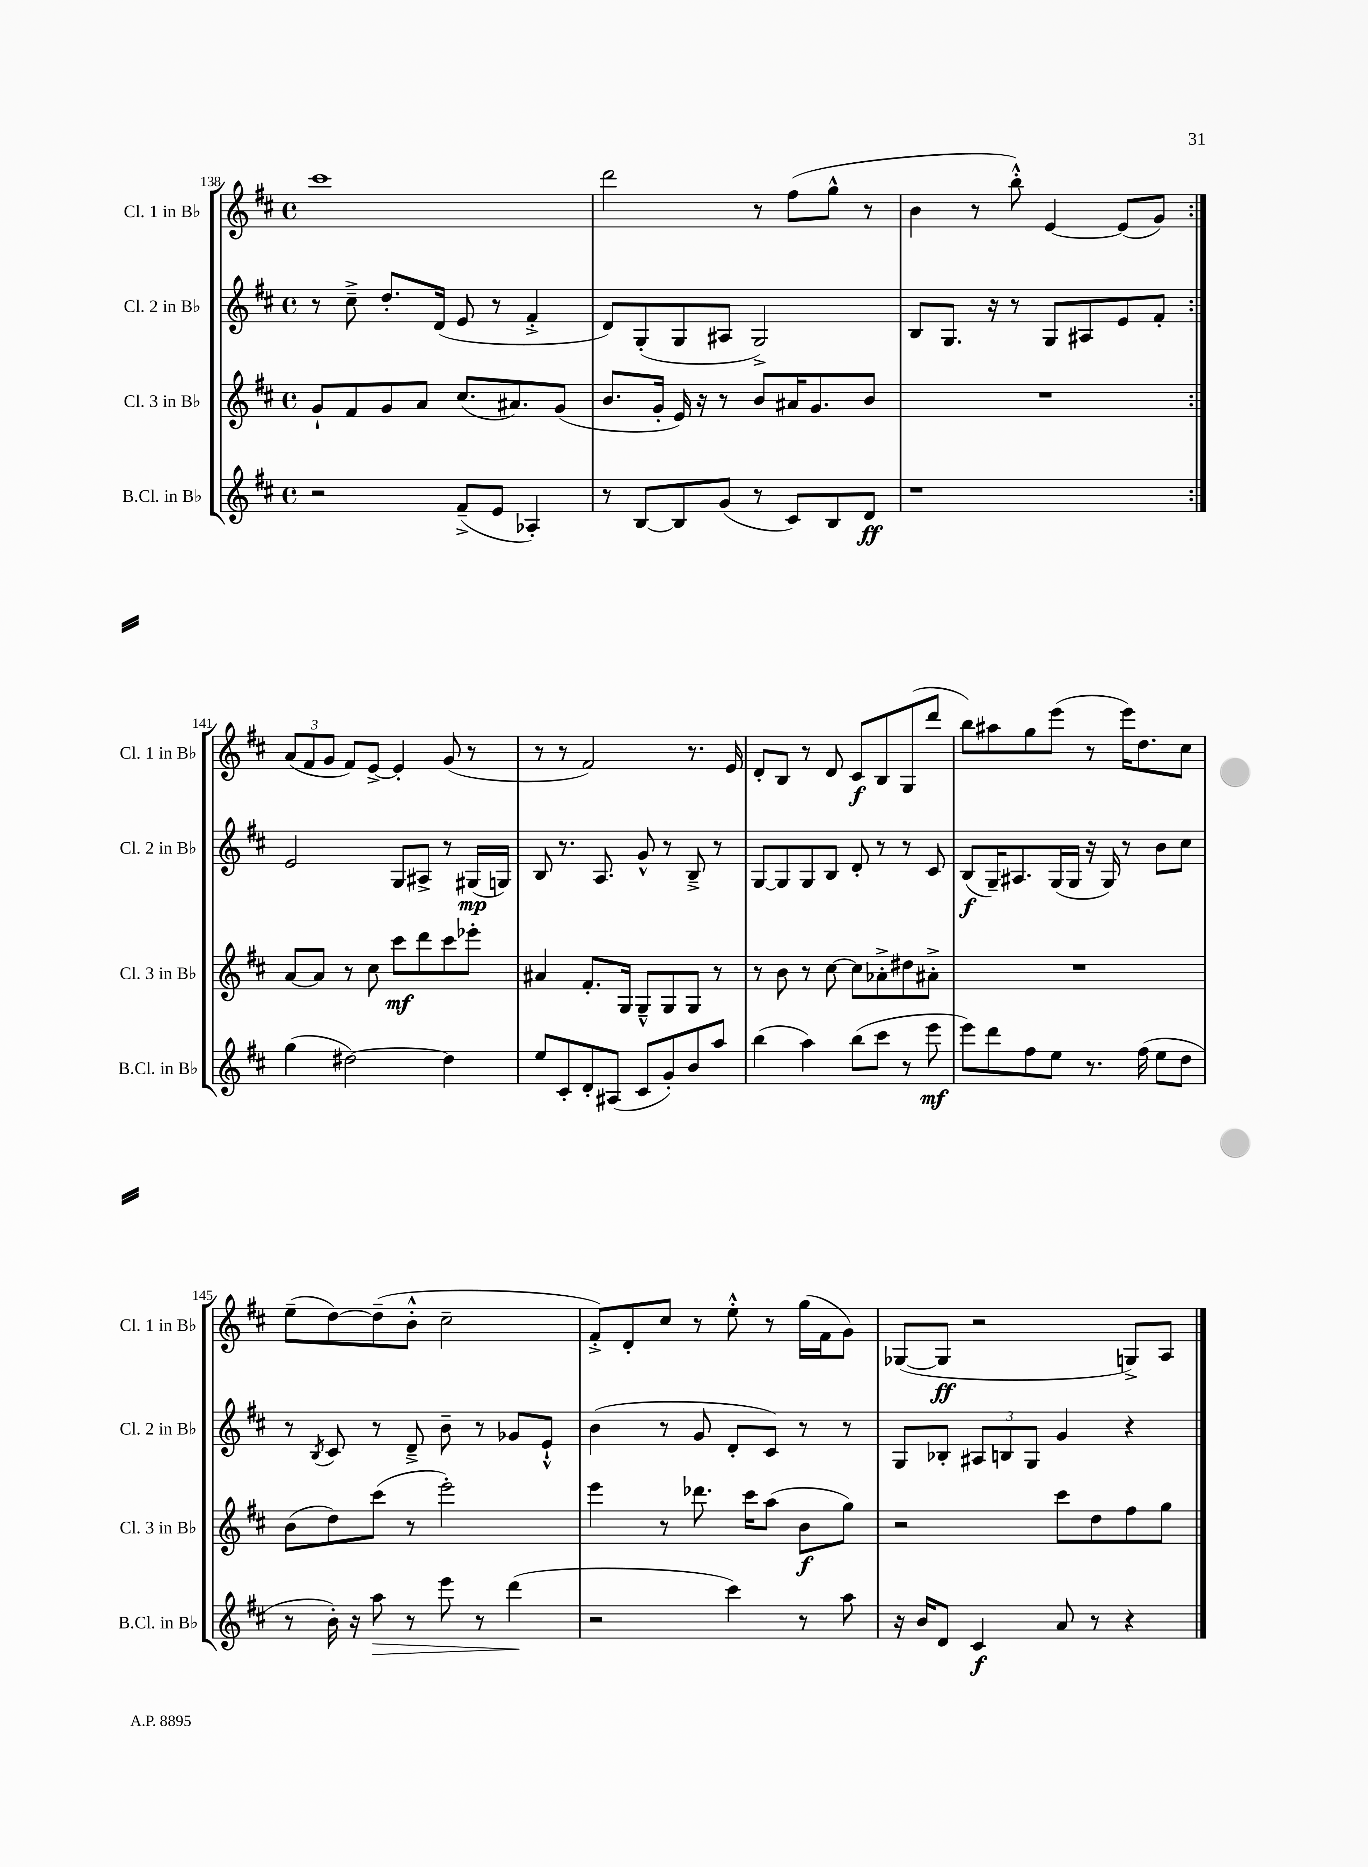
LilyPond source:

<<
\new StaffGroup <<
\new Staff = "s0" \with { instrumentName = "Cl. 1 in Bb" shortInstrumentName = "Cl. 1 in Bb" } {
    \clef treble \key d \major \defaultTimeSignature \time 4/4
    \repeat volta 2 { cis'''1 |
    d'''2 r8 fis''8( g''8-^ r8 |
    b'4 r8 b''8-.-^) e'4~ e'8( g'8) | }
    \tuplet 3/2 { a'8( fis'8 g'8 } fis'8) e'8~-> e'4-. g'8( r8 |
    r8 r8 fis'2) r8. e'16 |
    d'8-. b8 r8 d'8 cis'8\f b8 g8( d'''8 |
    b''8) ais''8 g''8 e'''8( r8 e'''16) d''8. cis''8 |
    e''8--( d''8~) d''8--( b'8-.-^ cis''2-- |
    fis'8-.->) d'8-. cis''8 r8 e''8-.-^ r8 g''16( fis'16 g'8) |
    ges8~( ges8\ff r2 g8->) a8 \bar "|." |
}
\new Staff = "s1" \with { instrumentName = "Cl. 2 in Bb" shortInstrumentName = "Cl. 2 in Bb" } {
    \clef treble \key d \major \defaultTimeSignature \time 4/4
    \repeat volta 2 { r8 cis''8---> d''8.-. d'16( e'8 r8 fis'4-.-> |
    d'8) g8-.( g8 ais8 g2->) |
    b8 g8. r16 r8 g8 ais8 e'8 fis'8-. | }
    e'2 g8 ais8-> r8 gis16\mp( g16) |
    b8 r8. a8. g'8-^ r8 b8---> r8 |
    g8~ g8 g8 b8 d'8-. r8 r8 cis'8 |
    b8\f( g16--) ais8. g16( g16 r16 g16) r8 b'8 cis''8 |
    r8 \acciaccatura { b8 } cis'8 r8 d'8---> b'8-- r8 ges'8 e'8-!-^ |
    b'4( r8 g'8 d'8-. cis'8) r8 r8 |
    g8 bes8-. \tuplet 3/2 { ais8 b8 g8 } g'4 r4 \bar "|." |
}
\new Staff = "s2" \with { instrumentName = "Cl. 3 in Bb" shortInstrumentName = "Cl. 3 in Bb" } {
    \clef treble \key d \major \defaultTimeSignature \time 4/4
    \repeat volta 2 { g'8-! fis'8 g'8 a'8 cis''8.( ais'8.) g'8( |
    b'8. g'16-. e'16) r16 r8 b'8 ais'16 g'8. b'8 |
    R1 | }
    a'8~ a'8 r8 cis''8 cis'''8\mf d'''8 cis'''8 ees'''8-. |
    ais'4 fis'8.-. g16 g8---^ g8 g8 r8 |
    r8 b'8 r8 cis''8~ cis''8 aes'8-.-> dis''8 ais'8-.-> |
    R1 |
    b'8( d''8) cis'''8( r8 e'''2-.) |
    e'''4 r8 des'''8. cis'''16 a''8( b'8\f g''8) |
    r2 cis'''8 d''8 fis''8 g''8 \bar "|." |
}
\new Staff = "s3" \with { instrumentName = "B.Cl. in Bb" shortInstrumentName = "B.Cl. in Bb" } {
    \clef treble \key d \major \defaultTimeSignature \time 4/4
    \repeat volta 2 { r2 fis'8--->( e'8 aes4-.) |
    r8 b8~ b8 g'8( r8 cis'8) b8 d'8\ff |
    r1 | }
    g''4( dis''2~) dis''4 |
    e''8 cis'8-. d'8-. ais8( cis'8 g'8-.) b'8 a''8 |
    b''4( a''4) b''8( cis'''8 r8 e'''8\mf |
    e'''8) d'''8 fis''8 e''8 r8. fis''16( e''8 d''8 |
    r8 b'16-.) r16 a''8\> r8 e'''8 r8 d'''4\!( |
    r2 cis'''4) r8 a''8 |
    r16 b'16 d'8 cis'4\f a'8 r8 r4 \bar "|." |
}
>>
>>
\layout { \context { \Score currentBarNumber = #138 } }
